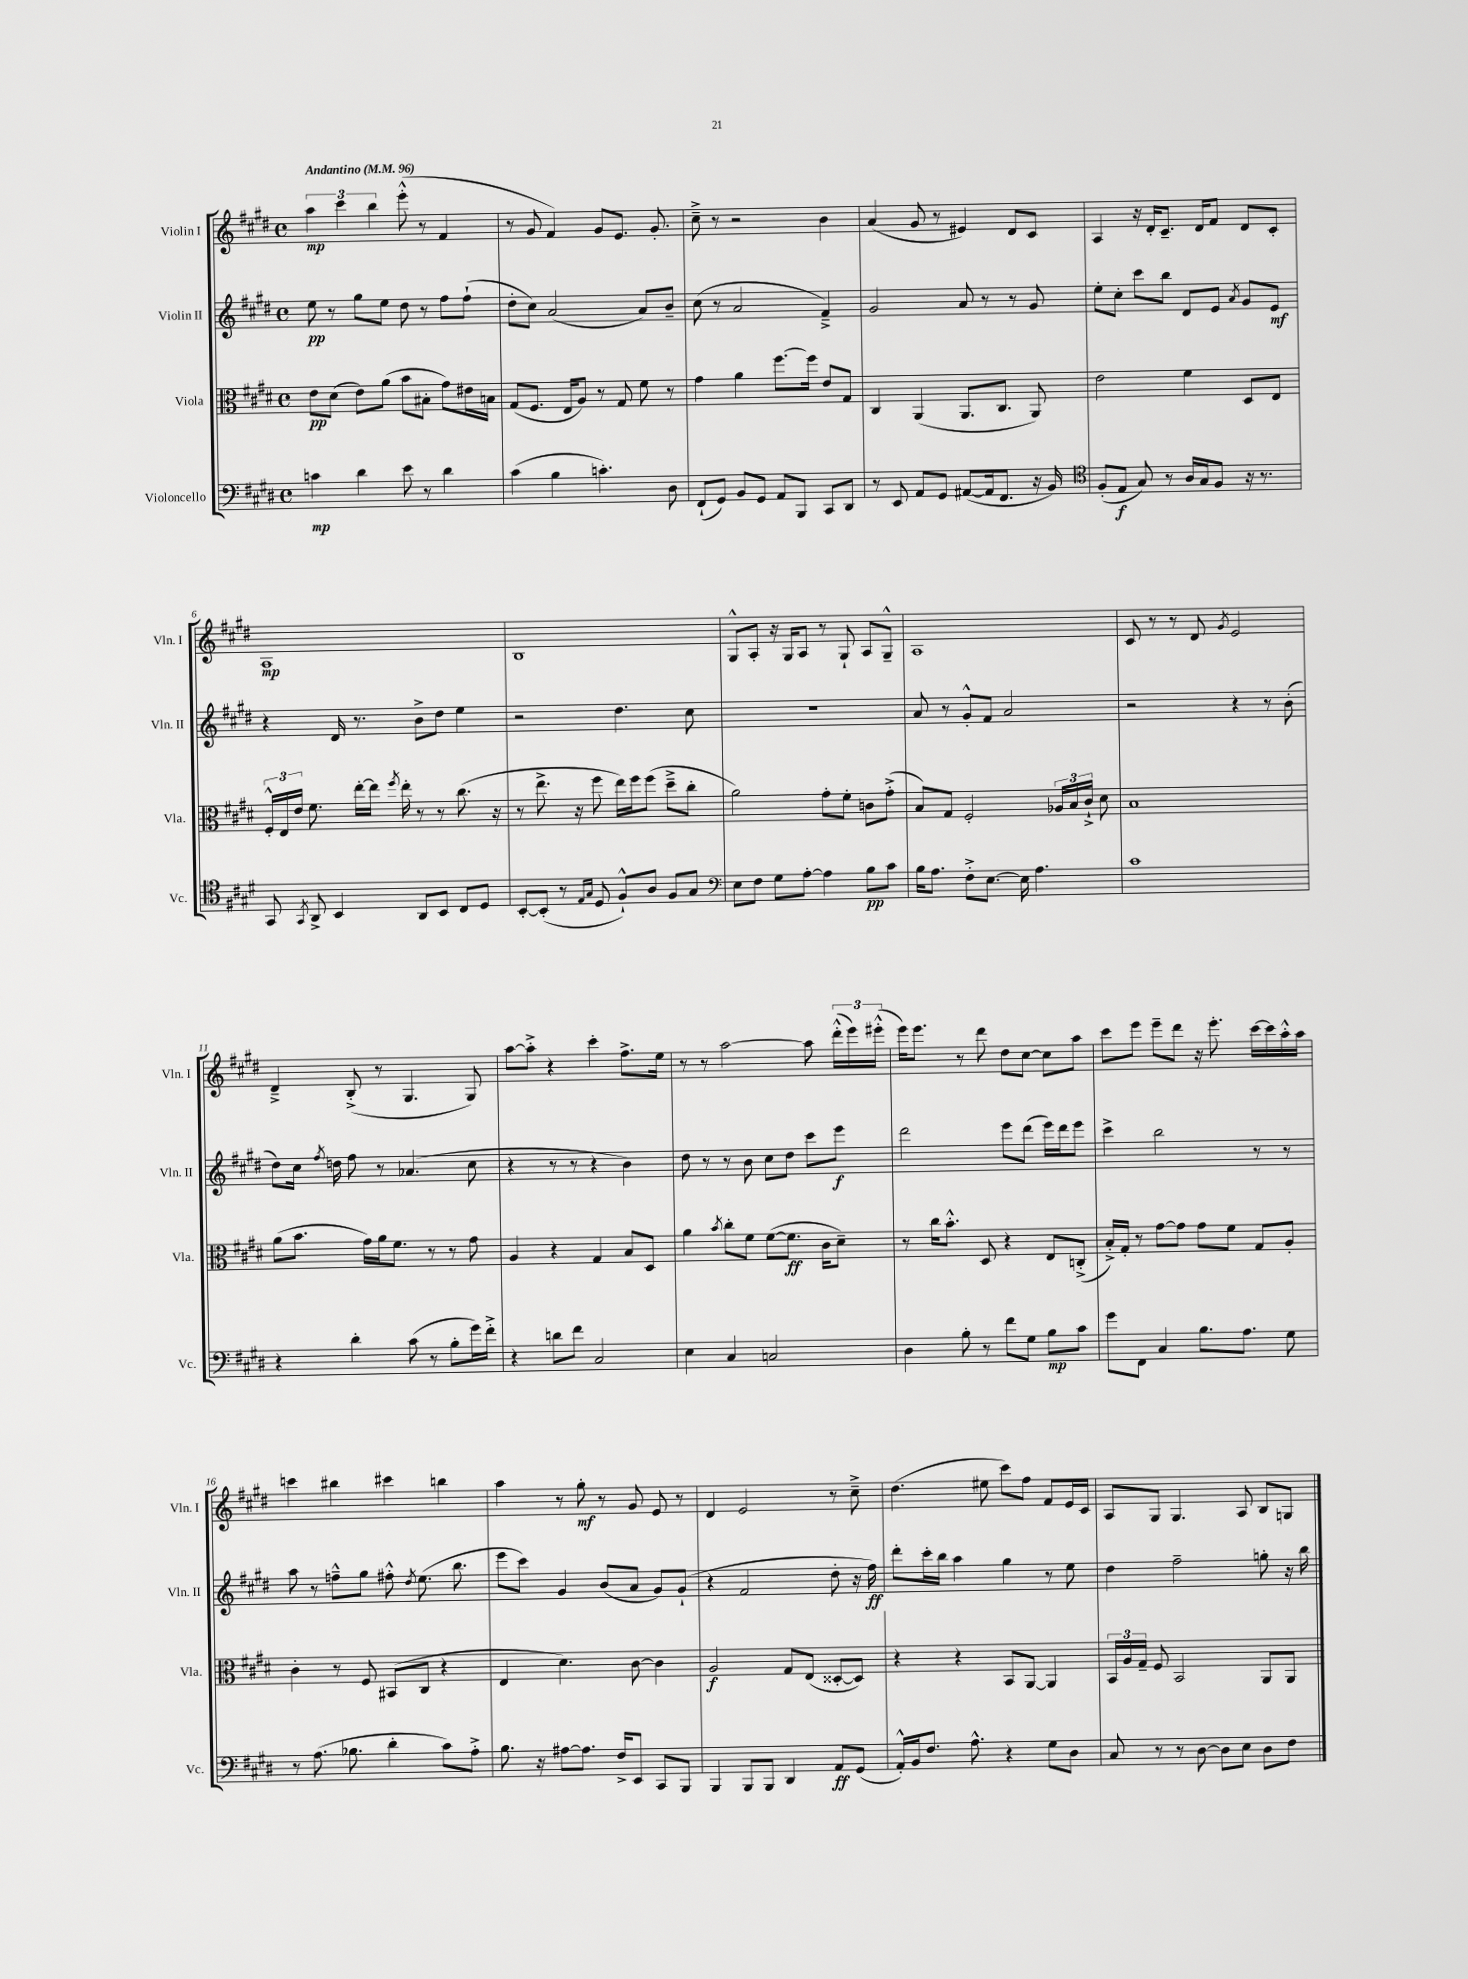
<<
\new StaffGroup <<
\new Staff = "s0" \with { instrumentName = "Violin I" shortInstrumentName = "Vln. I" } {
    \clef treble \key e \major \defaultTimeSignature \time 4/4 \tempo "Andantino" 4 = 96
    \autoBeamOff \tuplet 3/2 { a''4\mp cis'''4 b''4 } e'''8-.-^( r8 fis'4 |
    r8 gis'8 fis'4) gis'8[ e'8.] gis'8.-. |
    cis''8---> r8 r2 b'4 |
    a'4( gis'8 r8 eis'4) dis'8[ cis'8] |
    a4 r16 dis'16[-. cis'8.]-- dis'16[ fis'8] dis'8[ cis'8]-. |
    a1\mp |
    b1 |
    gis8[-^ a8]-. r16 gis16[ a8] r8 gis8-! a8[ gis8]---^ |
    a1 |
    cis'8 r8 r8 dis'8 \acciaccatura { gis'8 } e'2 |
    dis'4---> b8-.->( r8 gis4. gis8) |
    a''8[~ a''8]-.-> r4 cis'''4-. fis''8.[-> e''16] |
    r8 r8 a''2~ a''8 \tuplet 3/2 { dis'''16[-.-^( e'''16) eis'''16]-.-^( } |
    e'''16[) e'''8.] r8 dis'''8 dis''8[ cis''8]~ cis''8[ a''8] |
    cis'''8[ e'''8] e'''8[-- dis'''8] r16 e'''8.-. cis'''16[~ cis'''16 a''16-.-^ a''16] |
    c'''4 bis''4 cis'''4 b''4 |
    a''4 r8 gis''8-.\mf r8 gis'8 e'8 r8 |
    dis'4 e'2 r8 cis''8---> |
    dis''4.( eis''8 cis'''8[) fis''8] fis'8[ e'16 cis'16] |
    a8[ gis8] gis4. a8 b8[ g8] \bar "|." |
}
\new Staff = "s1" \with { instrumentName = "Violin II" shortInstrumentName = "Vln. II" } {
    \clef treble \key e \major \defaultTimeSignature \time 4/4
    \autoBeamOff e''8\pp r8 gis''8[ e''8] dis''8 r8 fis''8[ fis''8]-!( |
    dis''8[-. cis''8]) a'2( a'8[) b'8]-- |
    cis''8( r8 a'2 fis'4--->) |
    gis'2 a'8 r8 r8 gis'8 |
    e''8[-. cis''8]-. cis'''8[ b''8] dis'8[ e'8] \acciaccatura { a'8 } gis'8[ e'8]\mf |
    r4 dis'16 r8. b'8[-> dis''8] e''4 |
    r2 dis''4. cis''8 |
    R1 |
    a'8 r8 gis'8[-.-^ fis'8] a'2 |
    r2 r4 r8 b'8-.( |
    dis''8[) cis''16] \acciaccatura { fis''8 } d''16 fis''8 r8 aes'4.( cis''8 |
    r4 r8 r8 r4 b'4) |
    dis''8 r8 r8 b'8 cis''8[ dis''8] cis'''8[ e'''8]\f |
    dis'''2 e'''8[ dis'''8]( e'''16[) dis'''16 e'''8] |
    cis'''4-> b''2 r8 r8 |
    a''8 r8 f''8[---^ gis''8] fis''8-.-^ \acciaccatura { dis''8 } e''8.( b''8. |
    e'''8[ cis'''8]) gis'4 b'8[( a'8] gis'8[) gis'8]-!( |
    r4 fis'2 dis''8-. r16 fis''16\ff) |
    dis'''8[-. cis'''16-. b''16] a''4 gis''4 r8 e''8 |
    dis''4 fis''2-- g''8-. r16 b''16 \bar "|." |
}
\new Staff = "s2" \with { instrumentName = "Viola" shortInstrumentName = "Vla." } {
    \clef alto \key e \major \defaultTimeSignature \time 4/4
    \autoBeamOff e'8[\pp dis'8]( e'8[) a'8]( b'8[ bis8]-. gis'8[) eis'16 b16] |
    gis8[( fis8.] e16[ a8]) r8 gis8 fis'8 r8 |
    gis'4 a'4 fis''8.[~ fis''16] e'8[ gis8] |
    cis4 a,4( a,8.[ cis8.] a,8) |
    e'2 fis'4 dis8[ e8] |
    \tuplet 3/2 { fis16[-.-^ e16 e'16] } fis'8. e''16[~-. e''16] \acciaccatura { fis''8 } e''16-. r8 r8 cis''8.( r16 |
    r8 e''8.-> r16 fis''8 e''16[) fis''16 fis''8]( dis''8[---> cis''8]-. |
    a'2) gis'8[-. fis'8]-. c'8[ gis'8]-.->( |
    b8[) gis8] fis2-. \tuplet 3/2 { aes16[ b16 cis'16]-!-> } dis'8 |
    b1 |
    a'8[( b'8.] gis'16[) a'16 fis'8.] r8 r8 gis'8 |
    a4 r4 gis4 b8[ dis8] |
    a'4 \acciaccatura { b'8 } cis''8[-. fis'8] fis'8[~( fis'8.]\ff cis'16[ dis'8]--) |
    r8 cis''16[ b'8.]-.-^ dis8 r4 e8[ c8]-.->( |
    b16[-.->) gis16]-. r8 gis'8[~ gis'8] gis'8[ fis'8] gis8[ a8]-. |
    cis'4-. r8 fis8 bis,8[( cis8] r4 |
    e4 dis'4.) cis'8~ cis'4 |
    a2\f gis8[ e8]( disis8[~-. disis8]) |
    r4 r4 b,8[ a,8]~ a,4 |
    \tuplet 3/2 { b,16[ a16 gis16]-- } fis8 b,2 a,8[ a,8] \bar "|." |
}
\new Staff = "s3" \with { instrumentName = "Violoncello" shortInstrumentName = "Vc." } {
    \clef bass \key e \major \defaultTimeSignature \time 4/4
    \autoBeamOff c'4\mp dis'4 e'8 r8 dis'4 |
    cis'4( b4 c'4.-.) dis8 |
    fis,8[-!( gis,8]) b,8[ gis,8] a,8[ b,,8] cis,8[ dis,8] |
    r8 e,8 a,8[ gis,8] ais,8[~( ais,16 fis,8.] r16 b,16) |
    \clef tenor fis8[-.( e8]\f gis8) r8 a16[ gis16 fis8] r16 r8. |
    gis,8 \acciaccatura { gis,8 } a,8-> b,4 a,8[ b,8] cis8[ dis8] |
    b,8[~-. b,8]-.( r8 \grace { e16[ gis16] } dis8 fis8[-!-^) a8] fis8[ gis8] |
    \clef bass e8[ fis8] gis8[ a8]~-. a4 b8[\pp cis'8] |
    b16[ a8.] fis8[-.-> e8.]~ e16 a4. |
    cis'1 |
    r4 dis'4-. cis'8( r8 b8[-. gis'16) fis'16]-.-> |
    r4 d'8[ fis'8] cis2 |
    e4 cis4 c2 |
    dis4 b8-. r8 fis'8[ gis8] b8[\mp cis'8] |
    gis'8[ fis,8] cis4 b8.[ a8.] gis8 |
    r8 a8.( bes8. dis'4-. cis'8[) a8]-.-> |
    b8. r16 ais8[~ ais8.] fis16[-> e,8] cis,8[ b,,8] |
    b,,4 b,,8[ b,,8] dis,4 a,8[\ff gis,8]( |
    a,16[-.-^) b,16 fis8.] a8.-^ r4 gis8[ dis8] |
    cis8 r8 r8 dis8~ dis8[ e8] dis8[ fis8] \bar "|." |
}
>>
>>
